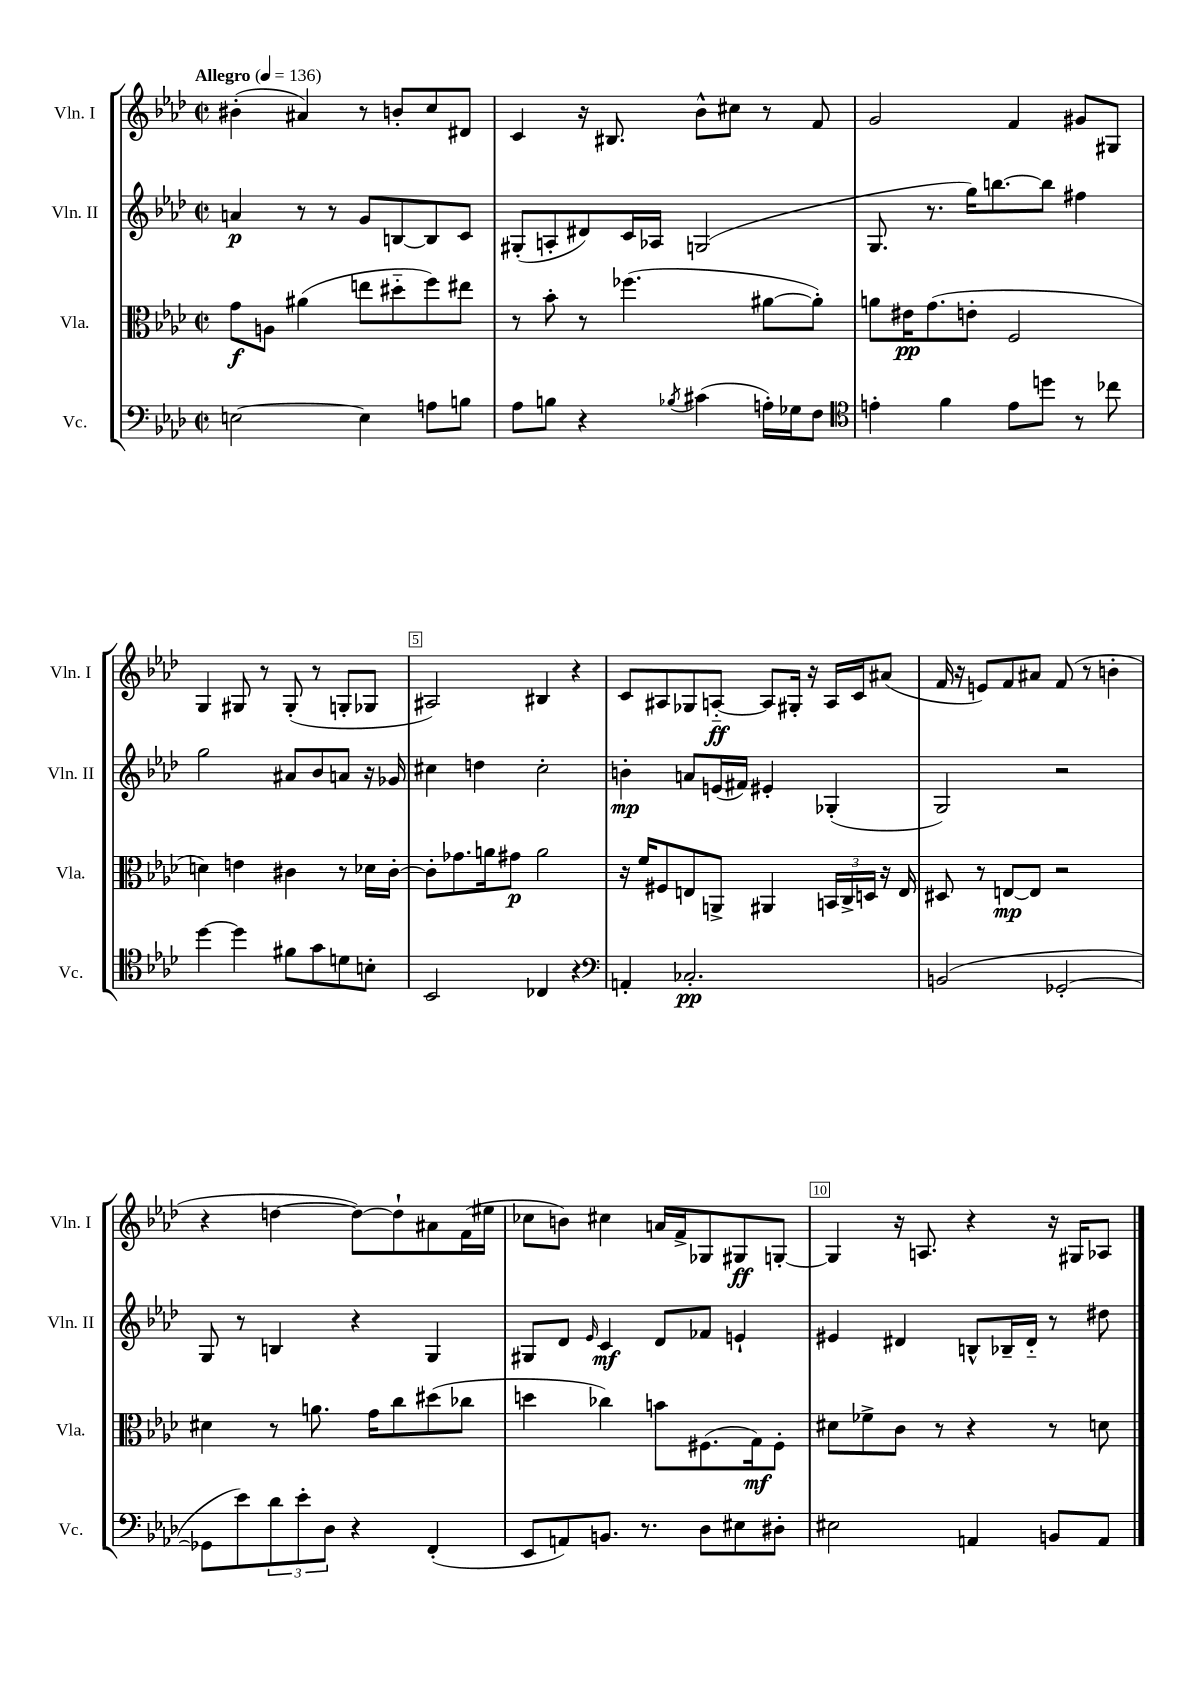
<<
\new StaffGroup <<
\new Staff = "s0" \with { instrumentName = "Vln. I" shortInstrumentName = "Vln. I" } {
    \clef treble \key aes \major \defaultTimeSignature \time 2/2 \tempo "Allegro" 4 = 136
    bis'4-.( ais'4) r8 b'8-. c''8 dis'8 |
    c'4 r16 bis8. bes'8-^ cis''8 r8 f'8 |
    g'2 f'4 gis'8 gis8 |
    g4 gis8 r8 gis8-.( r8 g8-. ges8 |
    ais2) bis4 r4 |
    c'8 ais8 ges8 a8~-_\ff a8 gis16-. r16 a16 c'16 ais'8( |
    f'16 r16 e'8) f'8 ais'8 f'8( r8 b'4-. |
    r4 d''4~ d''8~) d''8-! ais'8 f'16( eis''16 |
    ces''8 b'8) cis''4 a'16 f'16-> ges8 gis8\ff g8~-. |
    g4 r16 a8. r4 r16 gis16 aes8 \bar "|." |
}
\new Staff = "s1" \with { instrumentName = "Vln. II" shortInstrumentName = "Vln. II" } {
    \clef treble \key aes \major \defaultTimeSignature \time 2/2
    a'4\p r8 r8 g'8 b8~ b8 c'8 |
    gis8-.( a8-. dis'8) c'16 aes16 g2( |
    g8. r8. g''16) b''8.~ b''8 fis''4 |
    g''2 ais'8 bes'8 a'8 r16 ges'16 |
    cis''4 d''4 cis''2-. |
    b'4-.\mp a'8 e'16( fis'16) eis'4-. ges4-.( |
    g2) r2 |
    g8 r8 b4 r4 g4 |
    gis8 des'8 \grace { ees'16 } c'4\mf des'8 fes'8 e'4-! |
    eis'4 dis'4 b8-^ bes16-- dis'16-_ r8 dis''8 \bar "|." |
}
\new Staff = "s2" \with { instrumentName = "Vla." shortInstrumentName = "Vla." } {
    \clef alto \key aes \major \defaultTimeSignature \time 2/2
    g'8\f a8 ais'4( e''8 dis''8-_ f''8) eis''8 |
    r8 bes'8-. r8 fes''4.( ais'8~ ais'8-.) |
    a'8 eis'16\pp g'8.( e'8-. f2 |
    d'4) e'4 cis'4 r8 des'16 cis'16~-. |
    cis'8-. ges'8. a'16 gis'8\p a'2 |
    r16 f'16 fis8 e8 a,8-> ais,4 \tuplet 3/2 { b,16 c16-> d16 } r16 e16 |
    dis8 r8 e8~\mp e8 r2 |
    dis'4 r8 a'8. g'16 c''8 dis''8( ces''8 |
    d''4 ces''4) b'8 fis8.( g16\mf) fis8-. |
    dis'8 fes'8-> c'8 r8 r4 r8 d'8 \bar "|." |
}
\new Staff = "s3" \with { instrumentName = "Vc." shortInstrumentName = "Vc." } {
    \clef bass \key aes \major \defaultTimeSignature \time 2/2
    e2~ e4 a8 b8 |
    aes8 b8 r4 \acciaccatura { bes8 } cis'4( a16-.) ges16 f8 |
    \clef tenor e'4-. f'4 e'8 d''8 r8 ces''8 |
    des''4~ des''4 fis'8 g'8 d'8 b8-. |
    bes,2 ces4 r4 |
    \clef bass a,4-. ces2.-.\pp |
    b,2( ges,2~-. |
    ges,8 ees'8) \tuplet 3/2 { des'8 ees'8-. des8 } r4 f,4-.( |
    ees,8 a,8) b,8. r8. des8 eis8 dis8-. |
    eis2 a,4 b,8 a,8 \bar "|." |
}
>>
>>
\layout { \context { \Score \override BarNumber.break-visibility = ##(#f #t #t) barNumberVisibility = #(every-nth-bar-number-visible 5) \override BarNumber.stencil = #(make-stencil-boxer 0.1 0.3 ly:text-interface::print) } }
